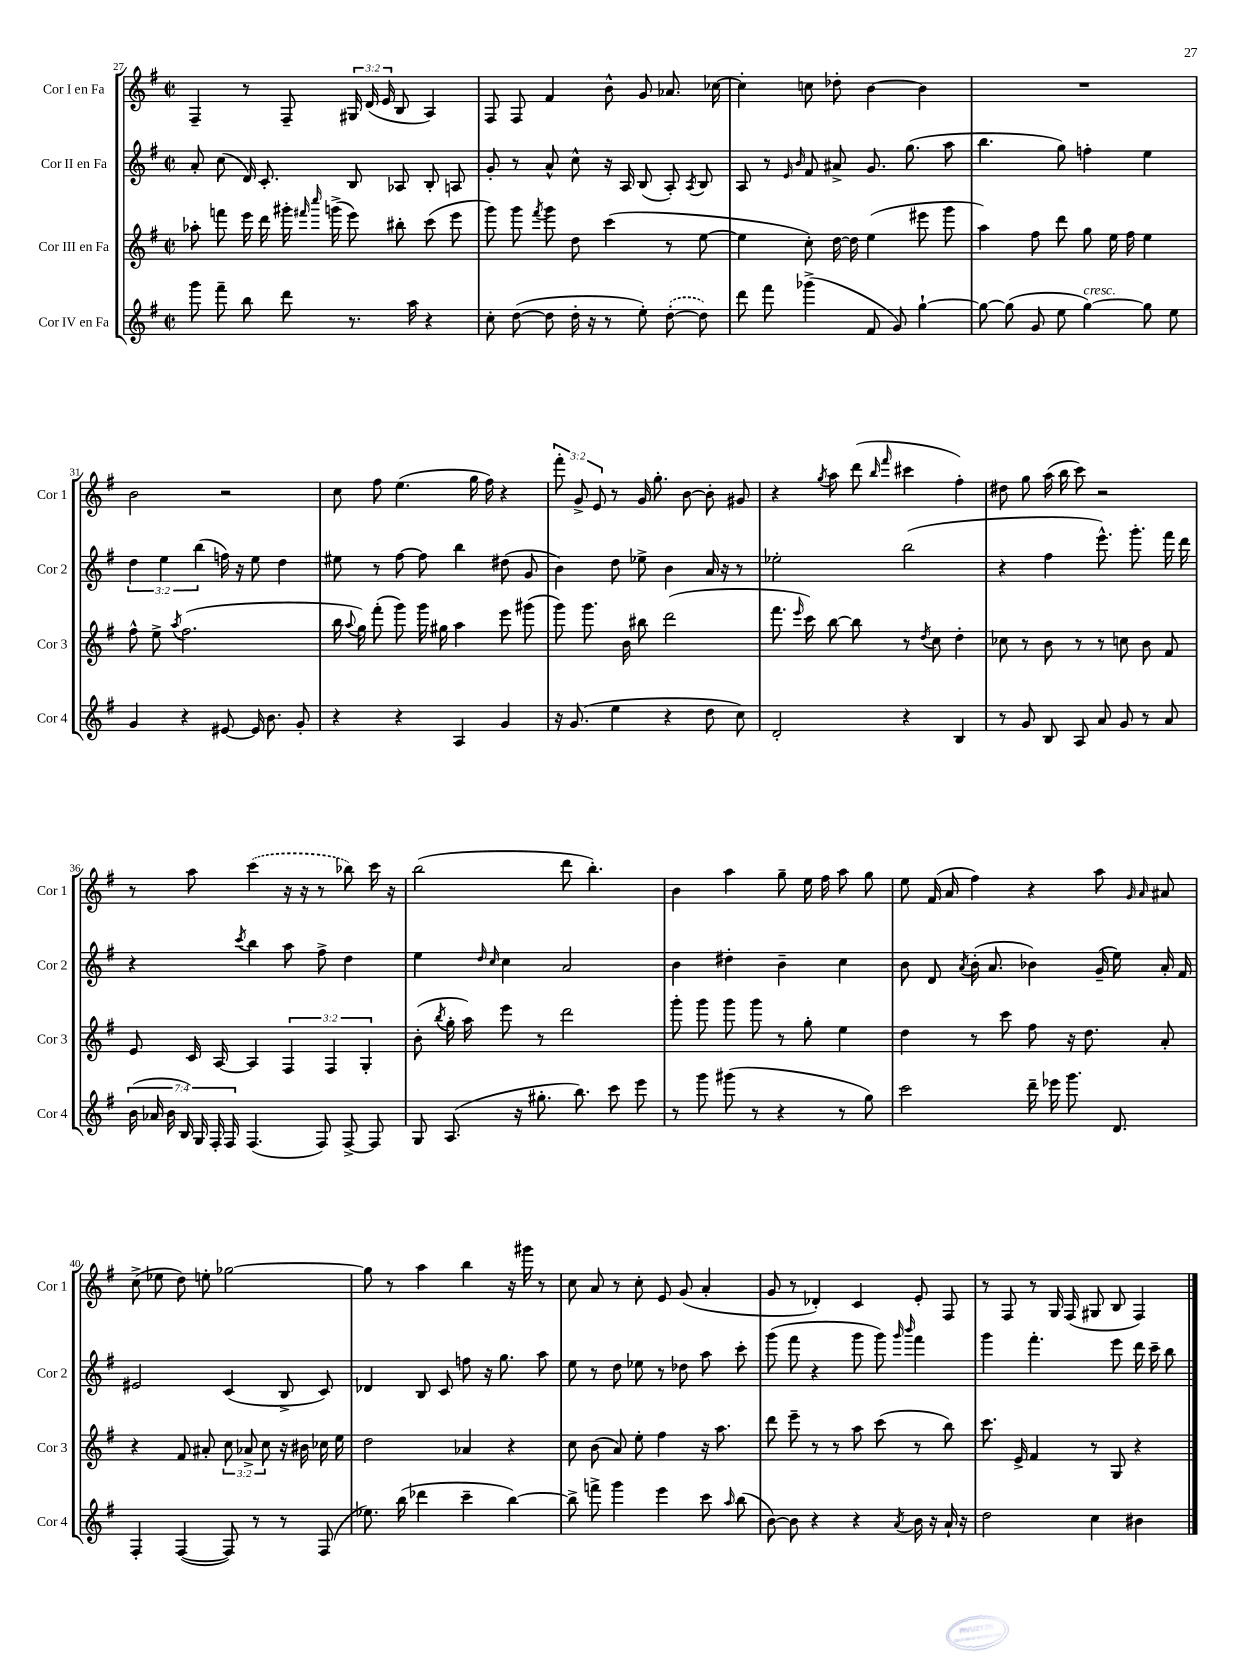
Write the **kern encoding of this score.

**kern	**kern	**kern	**kern
*staff4	*staff3	*staff2	*staff1
*clefG2	*clefG2	*clefG2	*clefG2
*k[f#]	*k[f#]	*k[f#]	*k[f#]
*M2/2	*M2/2	*M2/2	*M2/2
*met(c|)	*met(c|)	*met(c|)	*met(c|)
8ggg	8aa-'	8a'	4F#~
8fff#~	8fff	(8cc	.
8bb	16eee	16d)	8r
.	16ddd	8.c'	.
8ddd	16ggg#'	.	8F#~
.	16qqfff#	.	.
.	16qqcccc	.	.
.	(16ggg^	.	.
8.r	8eee)	8B	24G#
.	.	.	(24d
.	.	.	24e
.	8bb#'	8A-	8B
16aa	.	.	.
4r	(8ccc	8B'	4A)
.	8eee	8A	.
=	=	=	=
8cc'	8ggg)	8g'	8F#
([8dd	8ggg	8r	8F#
.	8qfff#	.	.
8dd]	8ggg	8a^^	4f#
16dd'	8dd	8cc^^	.
16r	.	.	.
8r	(4ccc	16r	8b^^
.	.	16A	.
8ee')	.	(8B	8g
([8dd'	8r	8A')	8.a-
.	.	8qA	.
8dd])	[8ee	8B	.
.	.	.	[16cc-
=	=	=	=
8ddd	4ee]	8A	4cc-']
8fff#	.	8r	.
.	.	16qqe	.
.	.	16qqb	.
(4ggg-^	8cc')	8f#	8cc
.	[16dd	8a#^	8dd-'
.	16dd]	.	.
8f#	(4ee	8.g	[4b
8g)	.	.	.
.	.	(8.gg	.
[4gg`	8eee#	.	4b]
.	8ggg	8aa	.
=	=	=	=
8gg_	4aa)	4.bb	1r
(8gg]	.	.	.
8g	8ff#	.	.
8ee	8ddd	8gg)	.
[4gg)	8gg	4ff'	.
.	16ee	.	.
.	16ff#	.	.
8gg]	4ee	4ee	.
8ee	.	.	.
=	=	=	=
4g	8ff#^^	6dd	2b
.	8ee^	.	.
.	.	6ee	.
.	8qaa	.	.
4r	(2.ff#	.	.
.	.	(6bb	.
[8e#	.	16ff)	2r
.	.	16r	.
16e#]	.	8ee	.
8.b	.	.	.
.	.	4dd	.
8g'	.	.	.
=	=	=	=
4r	16bb	8ee#	8cc
.	8qqaa	.	.
.	16gg)	.	.
.	(8fff#'	8r	8ff#
4r	8ggg)	[8ff#	(4.ee
.	16ggg	8ff#]	.
.	16gg#	.	.
4A	4aa	4bb	.
.	.	.	16gg
.	.	.	16ff#)
4g	8eee	(8dd#	4r
.	(8ggg#	8g	.
=	=	=	=
16r	8ggg)	4b)	12fff#'
(8.g	.	.	.
.	.	.	12g^
.	8.ggg	.	.
.	.	.	12e
4ee	.	8dd	8r
.	16b	.	.
.	8bb#	8ee-^	16g
.	.	.	8.gg'
4r	(2ddd	4b	.
.	.	.	[8b
8dd	.	16a	8b']
.	.	16r	.
8cc)	.	8r	8g#
=	=	=	=
2d'	8.fff#	2ee-'	4r
.	16qqeee	.	.
.	16ccc)	.	.
.	.	.	8qgg
.	[8bb	.	8aa
.	8bb]	.	(8ddd
.	.	.	16qqbb
.	.	.	16qqfff#
4r	8r	(2bb	4ccc#
.	8qdd	.	.
.	8cc	.	.
4B	4dd'	.	4ff#')
=	=	=	=
8r	8cc-	4r	8dd#
8g	8r	.	8gg
8B	8b	4ff#	(16aa
.	.	.	16bb
8A	8r	.	8ccc)
8a	8r	8.eee^^)	2r
8g	8cc	.	.
.	.	8.ggg'	.
8r	8b	.	.
8a	8f#	16fff#	.
.	.	16ddd	.
=	=	=	=
(28b	8e	4r	8r
28a-	.	.	.
28b	.	.	.
28B)	.	.	.
.	16c	.	8aa
28G	.	.	.
28F#'	.	.	.
.	[16A	.	.
28F#	.	.	.
.	.	8qccc	.
(4.F#	4A]	4bb	(4ccc
.	6F#	8aa	16r
.	.	.	16r
8F#)	.	8ff#^	8r
.	6F#	.	.
[8F#^	.	4dd	8bb-)
.	6G'	.	.
8F#]	.	.	16ccc
.	.	.	16r
=	=	=	=
8G	(8b'	4ee	(2bb
.	8qbb	.	.
(8.A	16gg'	.	.
.	16aa)	.	.
.	.	16qqdd	.
.	.	16qqcc	.
.	8eee	4cc	.
16r	.	.	.
8.gg#'	8r	.	.
.	2ddd	2a	8ddd
8.bb)	.	.	.
.	.	.	4.bb')
8ccc	.	.	.
8eee	.	.	.
=	=	=	=
8r	8ggg'	4b	4b
8ggg	8ggg	.	.
(8ggg#	8ggg	4dd#'	4aa
8r	8ggg	.	.
4r	8r	4b~	8gg~
.	8gg'	.	16ee
.	.	.	16ff#
8r	4ee	4cc	8aa
8gg)	.	.	8gg
=	=	=	=
2ccc	4dd	8b	8ee
.	.	8d	(16f#
.	.	.	16a
.	.	8qa	.
.	8r	(16b'	4ff#)
.	.	8.a	.
.	8ccc	.	.
16ddd~	8ff#	4b-)	4r
16eee-	.	.	.
8.ggg	16r	.	.
.	8.dd	.	.
.	.	(16g~	8aa
8.d	.	16ee)	.
.	.	.	16qqg
.	.	.	16qqa
.	8a'	16a'	8a#
.	.	16f#	.
=	=	=	=
4F#'	4r	2e#	(8cc^
.	.	.	8ee-
([4F#	8f#	.	8dd)
.	8a#'	.	8ee'
8F#])	12cc	(4c	[2gg-
.	12a-^	.	.
8r	.	.	.
.	12cc	.	.
8r	16r	8B^	.
.	16b#	.	.
(8F#	16cc-	8c)	.
.	16ee	.	.
=	=	=	=
8.ee-)	2dd	4d-	8gg-]
.	.	.	8r
(16bb	.	.	.
4ddd-	.	8B	4aa
.	.	8c	.
4ccc~	4a-	8ff	4bb
.	.	16r	.
.	.	8.gg	.
[4bb)	4r	.	16r
.	.	.	16ggg#
.	.	8aa	8r
=	=	=	=
8bb^]	8cc	8ee	8cc
8fff^	(8b	8r	8a
4ggg	8a)	8dd	8r
.	8ee'	8ee-	8cc'
4eee	4ff#	8r	8e
.	.	8dd-	(8g
8ccc	16r	8aa	4a'
.	8.aa	.	.
16qqaa	.	.	.
(8bb	.	8ccc'	.
=	=	=	=
[8b)	8ddd	(8ggg	8g
8b]	8eee~	8fff#	8r
4r	8r	4r	4d-')
.	8r	.	.
4r	8aa	8ggg	4c
.	(8ccc	8ggg)	.
.	.	16qqggg	.
8qa	.	16qqbbb	.
16b	8r	4fff#	8e'
16r	.	.	.
16a`	8bb)	.	8F#
16r	.	.	.
=	=	=	=
2dd	8.ccc	4ggg	8r
.	.	.	8F#
.	16e^	.	.
.	4f#	4.fff#'	8r
.	.	.	16G
.	.	.	(16F#
4cc	8r	.	8G#
.	8G	8eee	8B
4b#	4r	16ddd	4F#)
.	.	16ccc~	.
.	.	8bb	.
==	==	==	==
*-	*-	*-	*-
